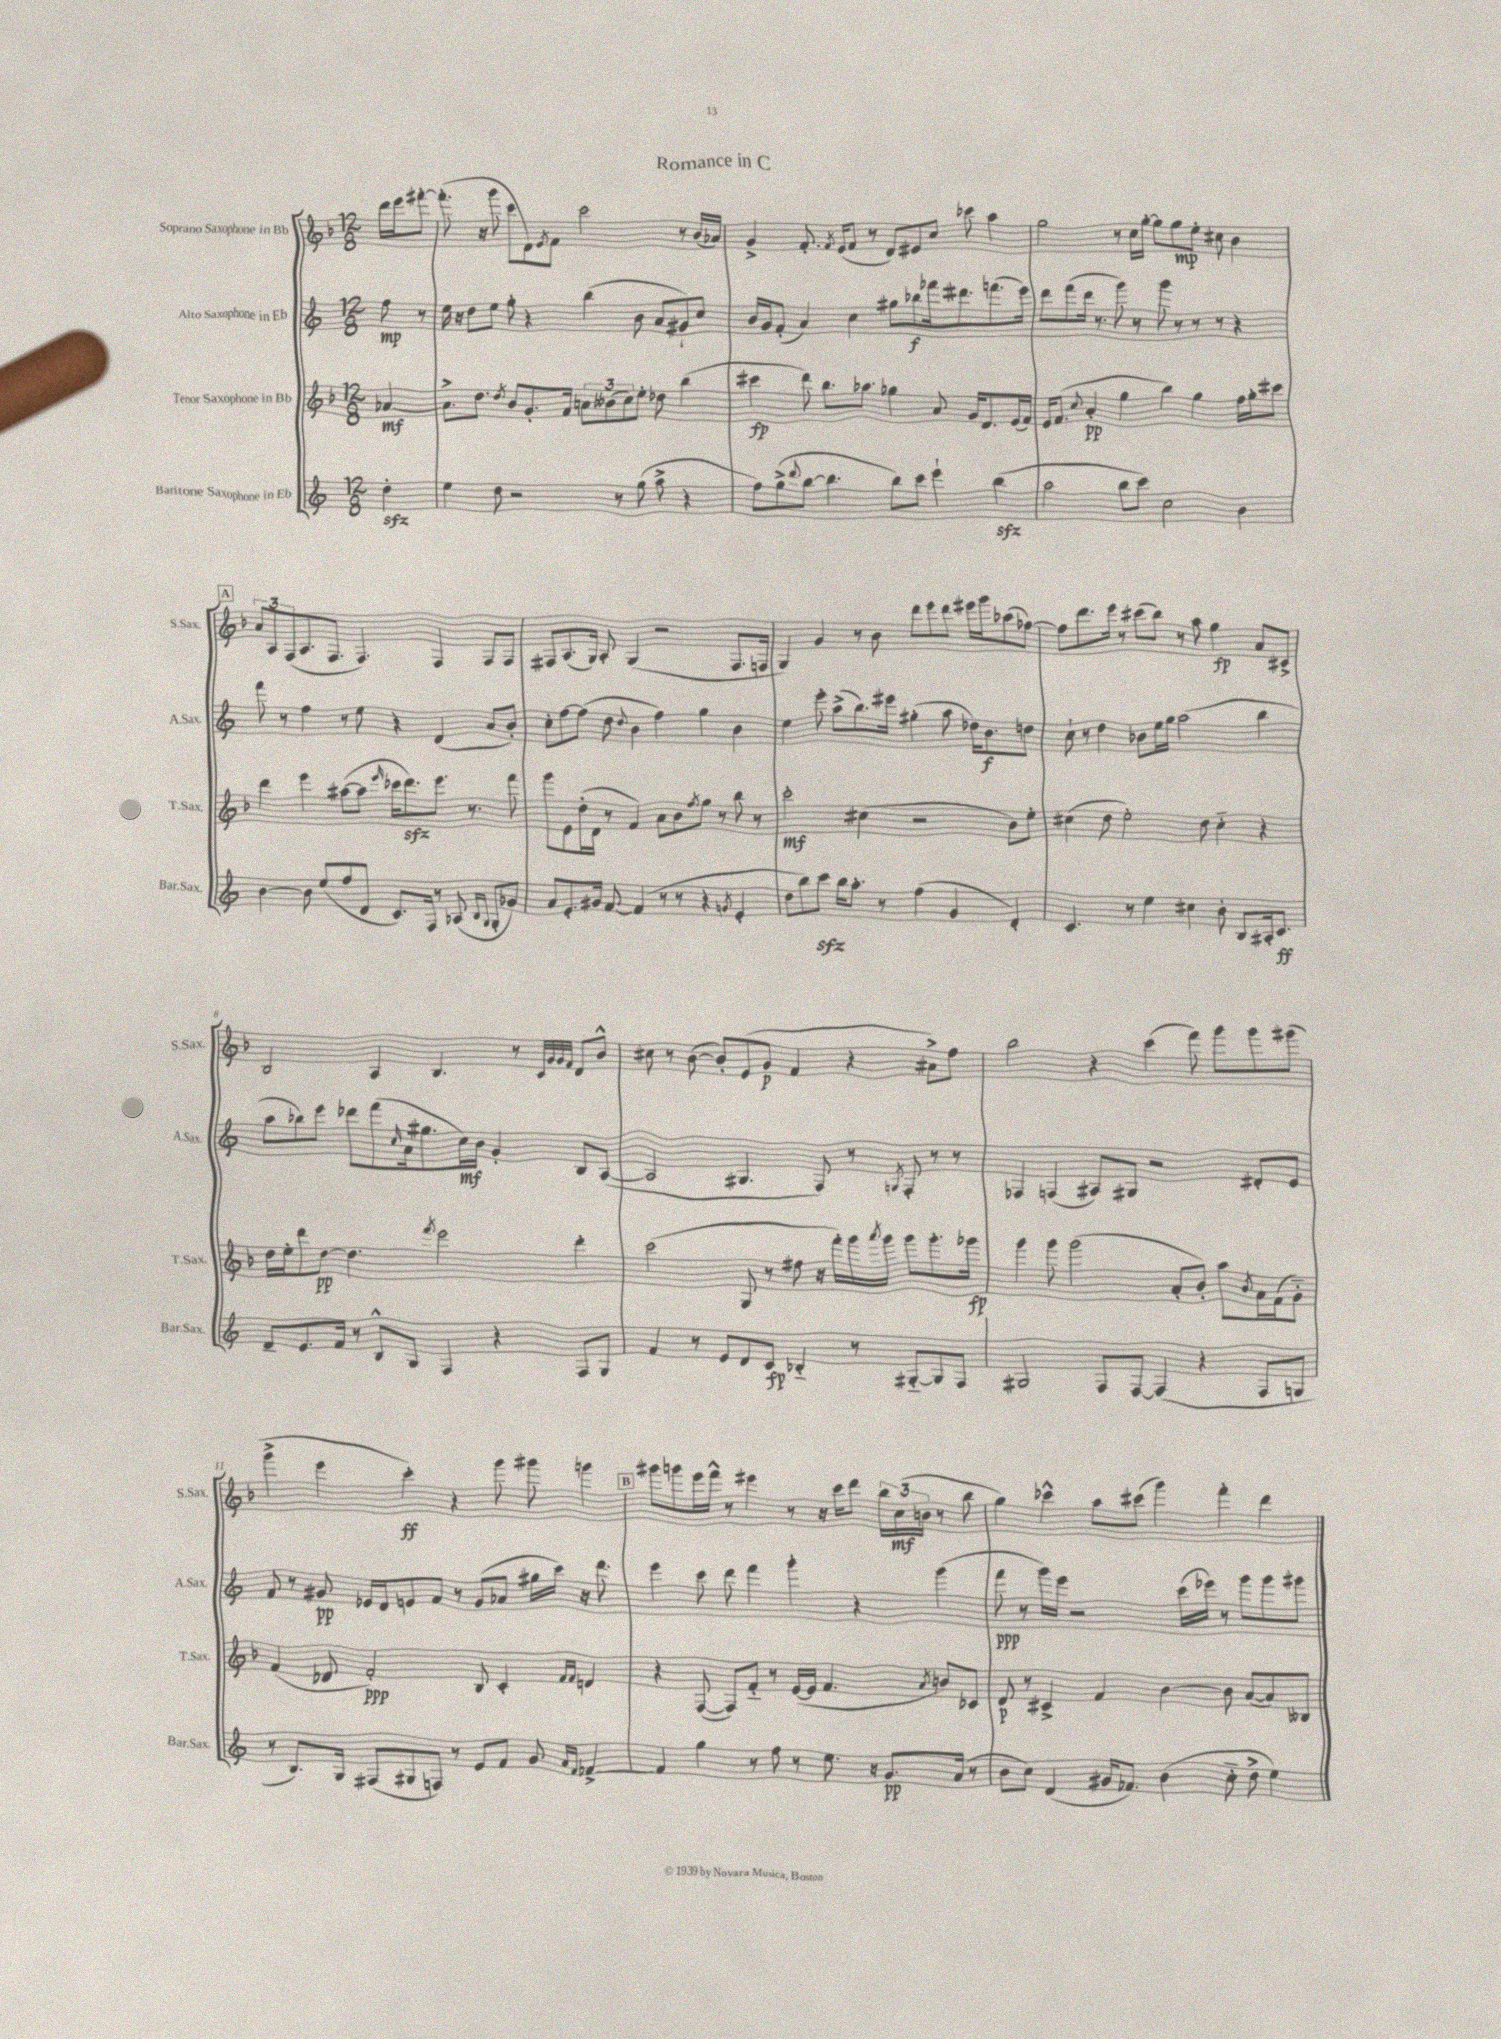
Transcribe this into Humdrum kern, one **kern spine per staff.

**kern	**dynam	**kern	**dynam	**kern	**dynam	**kern	**dynam
*part4	*part4	*part3	*part3	*part2	*part2	*part1	*part1
*staff4	*staff4	*staff3	*staff3	*staff2	*staff2	*staff1	*staff1
*I"Baritone Saxophone in Eb	*	*I"Tenor Saxophone in Bb	*	*I"Alto Saxophone in Eb	*	*I"Soprano Saxophone in Bb	*
*I'Bar.Sax.	*	*I'T.Sax.	*	*I'A.Sax.	*	*I'S.Sax.	*
*clefG2	*	*clefG2	*	*clefG2	*	*clefG2	*
*k[]	*	*k[b-]	*	*k[]	*	*k[b-]	*
*M12/8	*	*M12/8	*	*M12/8	*	*M12/8	*
=	=	=	=	=	=	=	=
4ddzz'\	.	[4a-X/	mf	8ff\	mp	16ddd\LL	.
.	.	.	.	.	.	16eee\J	.
.	.	.	.	8r	.	[8fff#X'\J	.
=1	=1	=1	=1	=1	=1	=1	=1
4ee\	.	8.a-^\L]	.	16ee\	.	(8.fff#'\]	.
.	.	.	.	16r	.	.	.
.	.	.	.	8dd\L	.	.	.
.	.	8.dd\J	.	.	.	16r	.
8dd\	.	.	.	8ee\J	.	8ggg\	.
.	.	8qdd/	.	.	.	.	.
2r	.	8b-/L	.	8gg'\	.	8ccc\L	.
.	.	8.g'/	.	4r	.	8d\)	.
.	.	.	.	.	.	8qe/	.
.	.	.	.	.	.	8f\J	.
.	.	16f/Jk	.	.	.	.	.
.	.	12an\L	.	(4bb\	.	2ccc\	.
.	.	(12b--X\	.	.	.	.	.
8r	.	.	.	.	.	.	.
.	.	12cc\)	.	.	.	.	.
(8gg\	.	8ee'\J	.	8b\	.	.	.
8aa^\	.	8dd-X\	.	8a/L	.	.	.
4r	.	(4bb-\	.	8g#X`/)	.	8r	.
.	.	.	.	8cc/J	.	(16b-/LL	.
.	.	.	.	.	.	16a-X/JJ)	.
=2	=2	=2	=2	=2	=2	=2	=2
8ff\L)	.	4ccc#X\	fp	16b/LL	.	4g^/	.
.	.	.	.	16g/J	.	.	.
(8gg^\	.	.	.	(8f'/J	.	.	.
8qqddd/	.	.	.	.	.	.	.
[8bb\J	.	8ddd\)	.	4a/)	.	8.f'/	.
4.bb\]	.	8.bb-\L	.	.	.	.	.
.	.	.	.	.	.	8qf/	.
.	.	.	.	.	.	(16e/KL	.
.	.	.	.	4cc\	.	8f/J	.
.	.	8.aa-X\J	.	.	.	.	.
.	.	.	.	.	.	8r	.
8bb\L)	.	4gg-X\	.	8gg#X\L	.	8d/L)	.
8ccc\J	.	.	.	8bb-X\	f	8e#X/	.
4eee`\	.	8a/	.	16fff-X\k	.	8cc/J	.
.	.	.	.	8.ddd#X\	.	.	.
.	.	16g/KL	.	.	.	8ccc-X\	.
.	.	8.d/	.	.	.	.	.
(4bbzz\	.	.	.	(8.fffn\	.	4aa\	.
.	.	(16e/L	.	.	.	.	.
.	.	16f/JJ)	.	16eee\Jk)	.	.	.
=3	=3	=3	=3	=3	=3	=3	=3
2aa\	.	16e/KL	.	8ddd\L	.	2gg\	.
.	.	(8.f/J	.	.	.	.	.
.	.	.	.	(8fff\	.	.	.
.	.	8qqcc/	.	.	.	.	.
.	.	4a'/	pp	16ddd\Jk	.	.	.
.	.	.	.	8.r	.	.	.
8bb\L	.	4gg\	.	8ggg\)	.	8r	.
8ccc\J)	.	.	.	8r	.	16cc\LL	.
.	.	.	.	.	.	[16gg'\JJ	.
2cc\	.	4bb-\)	.	8ggg\	.	8gg\L]	.
.	.	.	.	8r	.	8gg\	mp
.	.	4gg\	.	8r	.	8ee'\J	.
.	.	.	.	8r	.	8cc#X\	.
4b\	.	16ff\LL	.	4r	.	4b-\	.
.	.	16gg'\J	.	.	.	.	.
.	.	8ccc#X\J	.	.	.	.	.
!!LO:LB:g=z
!!LO:REH:place=s1:t=A
=4	=4	=4	=4	=4	=4	=4	=4
[4b\	.	4ddd\	.	8fff\	.	12a/L	.
.	.	.	.	.	.	12A/	.
.	.	.	.	8r	.	.	.
.	.	.	.	.	.	(12F/	.
8b\]	.	4eee\	.	4ff\	.	8.A/	.
(8ee/L	.	.	.	.	.	.	.
.	.	.	.	.	.	8.F/J	.
8ff/	.	([8aa#X\L	.	8r	.	.	.
8d/J	.	8aa#\J]	.	8ee\	.	4.F/)	.
.	.	16qqeee/	.	.	.	.	.
8.c/L)	.	16ccc-X\KL	.	4r	.	.	.
.	.	8.dddzz\)	.	.	.	.	.
16F/Jk	.	.	.	.	.	.	.
8r	.	8.eee\J	.	(4d/	.	4F/	.
(8A-X/	.	.	.	.	.	.	.
.	.	8.r	.	.	.	.	.
16qqB/LL	.	.	.	.	.	.	.
16qqG/JJ	.	.	.	.	.	.	.
8G'/L	.	.	.	8a/L	.	8F/L	.
8g-X/J)	.	8fff\	.	8b'/J)	.	8F/J	.
=5	=5	=5	=5	=5	=5	=5	=5
8a/L	.	8ggg\L	.	8cc'\L	.	8F#X/L	.
8.e'/	.	8e\	.	[8ff\	.	(8.A/	.
.	.	(16dd'\L	.	(8ff\J]	.	.	.
16g#X/Jk	.	16d\JJ	.	.	.	16G/Jk)	.
[8f/	.	8r	.	8dd\	.	8A'/	.
.	.	.	.	8qqdd/	.	.	.
(4f/]	.	4f/)	.	4b\	.	(4G/	.
8r	.	8a\L	.	4ff\)	.	2r	.
8r	.	8b-\	.	.	.	.	.
.	.	8qff/	.	.	.	.	.
4r	.	8gg\J	.	4gg\	.	.	.
.	.	8r	.	.	.	.	.
8qgn/	.	.	.	.	.	.	.
4e'/	.	8bb-\	.	4b\	.	8.F#/L	.
.	.	8r	.	.	.	.	.
.	.	.	.	.	.	16Fn/Jk	.
=6	=6	=6	=6	=6	=6	=6	=6
8dd\L	.	2ccc'\	mf	4ee\	.	4G/)	.
8bb\)	.	.	.	.	.	.	.
8ccczz\J	.	.	.	8eee'\	.	4g/	.
16bb\KL	.	.	.	(8aa^\L	.	.	.
8.aa'\J	.	.	.	.	.	.	.
.	.	(4cc#X\	.	8.bb\)	.	8r	.
8r	.	.	.	.	.	8b-\	.
.	.	.	.	16eee#X\Jk	.	.	.
(4ff\	.	2r	.	(4gg#X'\	.	8ddd\L	.
.	.	.	.	.	.	8eee\	.
4g/	.	.	.	8aa\	.	8ddd\J	.
.	.	.	.	16dd-X\KL)	.	16eee#X\LL	.
.	.	.	.	8.b\	f	16ggg\J	.
4d'/)	.	8b-\L)	.	.	.	(8aa-X\	.
.	.	8ee'\J	.	8ddn\J	.	[8ff-X\J)	.
=7	=7	=7	=7	=7	=7	=7	=7
4.c/	.	(4cc#X\	.	8cc`\	.	8ff-\L]	.
.	.	.	.	8r	.	8.ddd\	.
.	.	8dd\	.	4dd\	.	.	.
.	.	.	.	.	.	16eee\Jk	.
8r	.	2ee'\)	.	.	.	8r	.
4ee\	.	.	.	8b-X\L	.	(8ccc#X\L	.
.	.	.	.	16ee\L	.	8bb-\J)	.
.	.	.	.	16gg\JJ	.	.	.
4cc#X\	.	.	.	(2aa\	.	8r	.
.	.	8dd\	.	.	.	8aa\	.
8b'\	.	4cc#\	.	.	.	4gg\	fp
8B/L	.	.	.	.	.	.	.
16A#X'/k	.	4r	.	4bb\	.	8a/L	.
8.c/J	ff	.	.	.	.	.	.
.	.	.	.	.	.	8c#X^/J	.
!!LO:LB:g=z
=8	=8	=8	=8	=8	=8	=8	=8
8d~/L	.	16dd\LL	.	8aa\L	.	2B-/	.
.	.	16ee'\J	.	.	.	.	.
8.e/	.	8ddd\	.	8bb-X\)	.	.	.
.	.	[8dd\J	pp	8eee\J	.	.	.
16f/Jk	.	.	.	.	.	.	.
8r	.	4.dd\]	.	8ddd-X\L	.	.	.
8B^^/L	.	.	.	(8fff\	.	4A/	.
.	.	.	.	16qqcc/	.	.	.
8G/J	.	.	.	16a\k	.	.	.
.	.	.	.	8.gg#X\	.	.	.
.	.	8qfff/	.	.	.	.	.
4F/	.	2eee\	.	.	.	4.B-/	.
.	.	.	.	16cc\L)	mf	.	.
.	.	.	.	16b\JJ	.	.	.
4r	.	.	.	4g'/	.	.	.
.	.	.	.	.	.	8r	.
.	.	.	.	.	.	32qqc/LLL	.
.	.	.	.	.	.	32qqg/	.
.	.	.	.	.	.	32qqg/	.
.	.	.	.	.	.	32qqf/JJJ	.
8F/L	.	4ddd'\	.	8B/L	.	8d/L	.
8G/J	.	.	.	([8A/J	.	8b-^^/J	.
=9	=9	=9	=9	=9	=9	=9	=9
4f/	.	(2ccc\	.	2A/]	.	8cc#X\	.
.	.	.	.	.	.	8r	.
8r	.	.	.	.	.	([8b-\	.
8e/L	.	.	.	.	.	8b-'/L])	.
8d/	.	8G/	.	4.G#X/	.	(8e/	.
8c/J	fp	8r	.	.	.	8g/J	p
4B-X/	.	8ff#X\	.	.	.	4f/	.
.	.	16r	.	8F/)	.	.	.
.	.	16fff'\LL)	.	.	.	.	.
8r	.	16ggg\	.	8r	.	4r	.
.	.	8qaaa/	.	.	.	.	.
.	.	16ggg\JJ	.	.	.	.	.
.	.	.	.	8qGn/	.	.	.
[8G#X/L	.	8ggg\L	.	8F'/	.	.	.
8G#/]	.	8.ggg'\	.	8r	.	8a#X^\L)	.
8F/J	.	.	.	8r	.	8ff\J	.
.	.	16ggg-X\Jk	fp	.	.	.	.
=10	=10	=10	=10	=10	=10	=10	=10
2G#X/	.	4ggg\	.	4F-X/	.	2bb-\	.
.	.	8ggg\	.	(4Fn/	.	.	.
.	.	(2ggg\	.	.	.	.	.
8F/L	.	.	.	8A#X/L)	.	4r	.
[8F/J	.	.	.	8G#X/J	.	.	.
(4F/]	.	.	.	2r	.	(4ccc\	.
.	.	8a'/L	.	.	.	.	.
4r	.	8b-'/J)	.	.	.	8fff\)	.
.	.	8aa\L	.	.	.	8ggg\L	.
.	.	8qb-/	.	.	.	.	.
8F/L	.	16a\L	.	8d#X'/L	.	8ggg\	.
.	.	(16f\J	.	.	.	.	.
8Gn/J	.	8g\J)	.	8e/J	.	(8ggg#X\J	.
!!LO:LB:g=z
=11	=11	=11	=11	=11	=11	=11	=11
8r	.	(4f/	.	8f/	.	4ggg^\	.
8.B/L)	.	.	.	8r	.	.	.
.	.	8d-X/	.	8g#X/	pp	4eee\	.
16G/Jk	.	.	.	.	.	.	.
(8F#X/L	.	2f'/)	ppp	16e-X/LL	.	.	.
.	.	.	.	16d/J	.	.	.
8G#X/	.	.	.	8en/	.	4ccc'\)	ff
8Fn/J)	.	.	.	8f/J	.	.	.
8r	.	.	.	8r	.	4r	.
8e/L	.	8B-/	.	(8g#/L	.	.	.
8f/J	.	4c'/	.	8a-X/J	.	8ggg\	.
8g/	.	.	.	16gg#X\LL	.	8ggg#X\	.
.	.	.	.	16ccc\JJ)	.	.	.
16qqa/LL	.	16qqf/LL	.	.	.	.	.
16qqf/JJ	.	16qqf/JJ	.	.	.	.	.
[4f-X^/	.	4dn/	.	16r	.	4gggn\	.
.	.	.	.	8.ddd\	.	.	.
!!LO:REH:place=s1:t=B
=12	=12	=12	=12	=12	=12	=12	=12
4f-/]	.	4r	.	4eee\	.	8ggg#X\L	.
.	.	.	.	.	.	8gggn\	.
4gg\	.	([8F/	.	8ccc\	.	16eee\L	.
.	.	.	.	.	.	16fff^^\JJ	.
.	.	8F/L])	.	8ddd\	.	8r	.
8r	.	8f/J	.	4fff\	.	4eee#X\	.
8ff\	.	8r	.	.	.	.	.
8r	.	([16e/LL	.	4ggg'\	.	8r	.
.	.	16e/JJ]	.	.	.	.	.
8.ee\	.	4.f/	.	.	.	16r	.
.	.	.	.	.	.	16ccc\KL	.
.	.	.	.	4r	.	8ddd\J	.
16r	.	.	.	.	.	.	.
8.g/L	pp	.	.	.	.	24bb-\LL	.
.	.	.	.	.	.	(24cc\	mf
.	.	.	.	.	.	24bn\JJ	.
.	.	8qa/	.	.	.	.	.
.	.	8bn/L)	.	(4ggg\	.	8r	.
(16a/Jk	.	.	.	.	.	.	.
8r	.	8c-X/J	.	.	.	8bb-\	.
=13	=13	=13	=13	=13	=13	=13	=13
8b\L	.	8d/	p	8fff\	ppp	4gg\)	.
8cc\J)	.	8r	.	8r	.	.	.
(4d/	.	4c#X^/	.	16ggg\LL)	.	4ccc-X^^\	.
.	.	.	.	16eee\JJ	.	.	.
.	.	.	.	2r	.	.	.
16g#X/KL	.	4f/	.	.	.	8aa\L	.
8.f-X/J)	.	.	.	.	.	.	.
.	.	.	.	.	.	(8ccc#X\J	.
(4b\	.	[4b-\	.	.	.	4ggg\)	.
.	.	.	.	(16ccc\LL	.	.	.
.	.	.	.	16eee-X\JJ)	.	.	.
8cc\	.	8b-\]	.	8r	.	4fff'\	.
8dd^\	.	([8a/L	.	8ggg\L	.	.	.
4ee\)	.	8a/])	.	8ggg\	.	4ddd\	.
.	.	8B--X/J	.	8ggg#X\J	.	.	.
==	==	==	==	==	==	==	==
*-	*-	*-	*-	*-	*-	*-	*-
